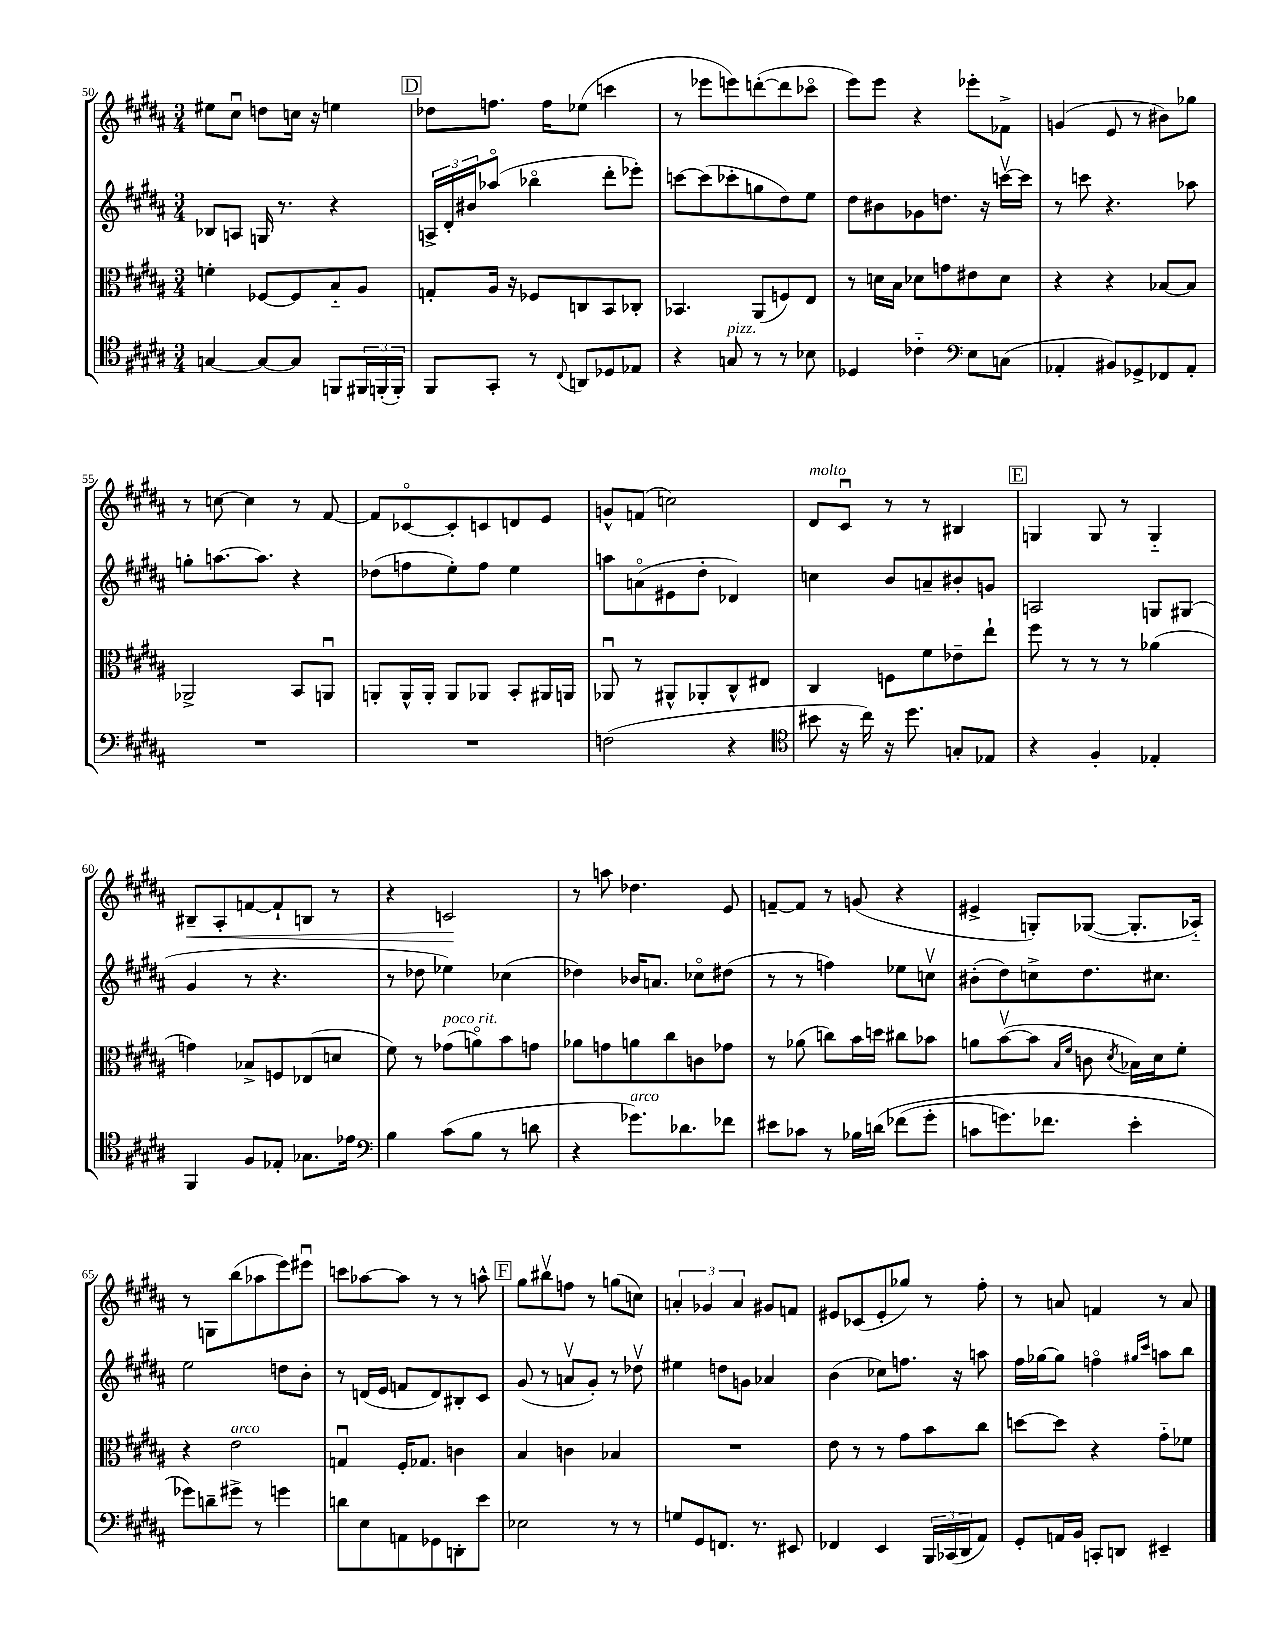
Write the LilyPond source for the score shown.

<<
\new StaffGroup <<
\new Staff = "s0" {
    \clef treble \key b \major \numericTimeSignature \time 3/4
    eis''8 cis''8\downbow d''8 c''16 r16 e''4 |
    \mark \markup { \box "D" } des''8 f''8. f''16 ees''8( c'''4 |
    r8 ees'''8 e'''8) d'''8~-.( d'''8 ces'''8\flageolet |
    e'''8) e'''8 r4 ees'''8-. fes'8-> |
    g'4( e'8 r8 bis'8) ges''8 |
    r8 c''8~ c''4 r8 fis'8~ |
    fis'8 ces'8~\flageolet ces'8-. c'8 d'8 e'8 |
    g'8-^ f'8( c''2) |
    dis'8^\markup { \italic "molto" } cis'8\downbow r8 r8 bis4 |
    \mark \markup { \box "E" } g4 g8 r8 g4-_ |
    bis8--\< ais8-. f'8~ f'8-! b8 r8 |
    r4 c'2\! |
    r8 a''8 des''4. e'8 |
    f'8~-- f'8 r8 g'8( r4 |
    eis'4-> g8-.) ges8~( ges8.-. aes16-_) |
    r8 g8 b''8( aes''8 e'''8) eis'''8\downbow |
    c'''8 aes''8~ aes''8 r8 r8 a''8-^ |
    \mark \markup { \box "F" } gis''8 bis''8\upbow f''8 r8 g''8( c''8) |
    \tuplet 3/2 { a'4-. ges'4 a'4 } gis'8 f'8 |
    eis'8 ces'8( eis'8-. ges''8) r8 fis''8-. |
    r8 a'8 f'4 r8 a'8 \bar "|." |
}
\new Staff = "s1" {
    \clef treble \key b \major \numericTimeSignature \time 3/4
    bes8 a8 g16 r8. r4 |
    \mark \markup { \box "D" } \tuplet 3/2 { a16-> dis'16-. bis'16 } aes''8\flageolet( bes''4\flageolet dis'''8-. ees'''8-.) |
    c'''8~ c'''8( ces'''8-. g''8 dis''8) e''8 |
    dis''8 bis'8 ges'8 d''8. r16 c'''16~\upbow c'''16 |
    r8 c'''8 r4. aes''8 |
    g''8-. a''8.~ a''8. r4 |
    des''8( f''8 e''8-.) f''8 e''4 |
    a''8 a'8\flageolet( eis'8 dis''8-. des'4) |
    c''4 b'8 a'8-- bis'8-. g'8 |
    \mark \markup { \box "E" } a2 g8 gis8( |
    gis'4 r8 r4. |
    r8 des''8 ees''4) ces''4( |
    des''4) bes'16 a'8. ces''8\flageolet dis''8( |
    r8 r8 f''4) ees''8 c''8\upbow |
    bis'8-.( dis''8) c''8-> dis''8. cis''8. |
    e''2 d''8 b'8-. |
    r8 d'16( e'16 f'8 d'8) bis8-. cis'8 |
    \mark \markup { \box "F" } gis'8( r8 a'8\upbow gis'8-.) r8 des''8\upbow |
    eis''4 d''8 g'8 aes'4 |
    b'4( ces''8) f''8. r16 a''8 |
    fis''16 ges''16~ ges''8 f''4\flageolet \grace { gis''16 cis'''16 } a''8 b''8 \bar "|." |
}
\new Staff = "s2" {
    \clef alto \key b \major \numericTimeSignature \time 3/4
    f'4-. fes8~ fes8 b8-_ ais8 |
    \mark \markup { \box "D" } g8-. ais16 r16 fes8 c8 b,8 ces8-. |
    bes,4. ais,8( f8) e8 |
    r8 d'16 b16 des'8 g'8 eis'8 des'8 |
    r4 r4 bes8~ bes8 |
    aes,2-> b,8 a,8\downbow |
    a,8-. a,16-^ a,16-. a,8 aes,8 b,8-. ais,16 a,16 |
    aes,8\downbow r8 ais,8-^ aes,8-. cis8-^ eis8 |
    cis4 f8 fis'8 ees'8-- e''8-! |
    \mark \markup { \box "E" } fis''8 r8 r8 r8 aes'4( |
    g'4) bes8-> f8 ees8( d'8 |
    fis'8) r8 ges'8^\markup { \italic "poco rit." }( a'8\flageolet) b'8 g'8 |
    aes'8 g'8 a'8 cis''8 c'8 ges'8 |
    r8 aes'8( c''8) b'16 d''16 cis''8 bes'8 |
    a'8 b'8~\upbow( b'8 \grace { b16 fis'16 } c'8 \acciaccatura { dis'8 } bes16) dis'16 fis'8-. |
    r4 e'2^\markup { \italic "arco" } |
    g4\downbow fis16-. ges8. c'4 |
    \mark \markup { \box "F" } b4 c'4 bes4 |
    R2. |
    e'8 r8 r8 gis'8 b'8 cis''8 |
    d''8~ d''8 r4 gis'8-_ fes'8 \bar "|." |
}
\new Staff = "s3" {
    \clef tenor \key b \major \numericTimeSignature \time 3/4
    g4~ g8~ g8 f,8 \tuplet 3/2 { fis,16 f,16-.( f,16-.) } |
    \mark \markup { \box "D" } fis,8 gis,8-. r8 \appoggiatura { cis8 } a,8 des8 ees8 |
    r4 g8^\markup { \italic "pizz." } r8 r8 bes8 |
    des4 ces'4-_ \clef bass e8 c8( |
    aes,4-. bis,8) ges,8-> fes,8 aes,8-. |
    R2. |
    R2. |
    f2( r4 |
    \clef tenor bis'8 r16 cis''16) r16 dis''8. g8-. ees8 |
    \mark \markup { \box "E" } r4 fis4-. ees4-. |
    fis,4 fis8 ees8-. ges8. ees'16 |
    \clef bass b4 cis'8( b8 r8 d'8 |
    r4 ges'8.^\markup { \italic "arco" }) des'8. fes'8 |
    eis'8 ces'8 r8 bes16 d'16\( fes'8( gis'8-. |
    c'8 g'8.) fes'8. e'4-. |
    ges'8\) d'8-- gis'8-> r8 g'4 |
    d'8 e8 a,8 ges,8 d,8-. e'8 |
    \mark \markup { \box "F" } ees2 r8 r8 |
    g8 gis,8 f,8. r8. eis,8 |
    fes,4 e,4 \tuplet 3/2 { b,,16 ces,16( dis,16 } ais,8) |
    gis,8-. a,16 b,16 c,8-. d,8 eis,4-- \bar "|." |
}
>>
>>
\layout { \context { \Score currentBarNumber = #50 } }
